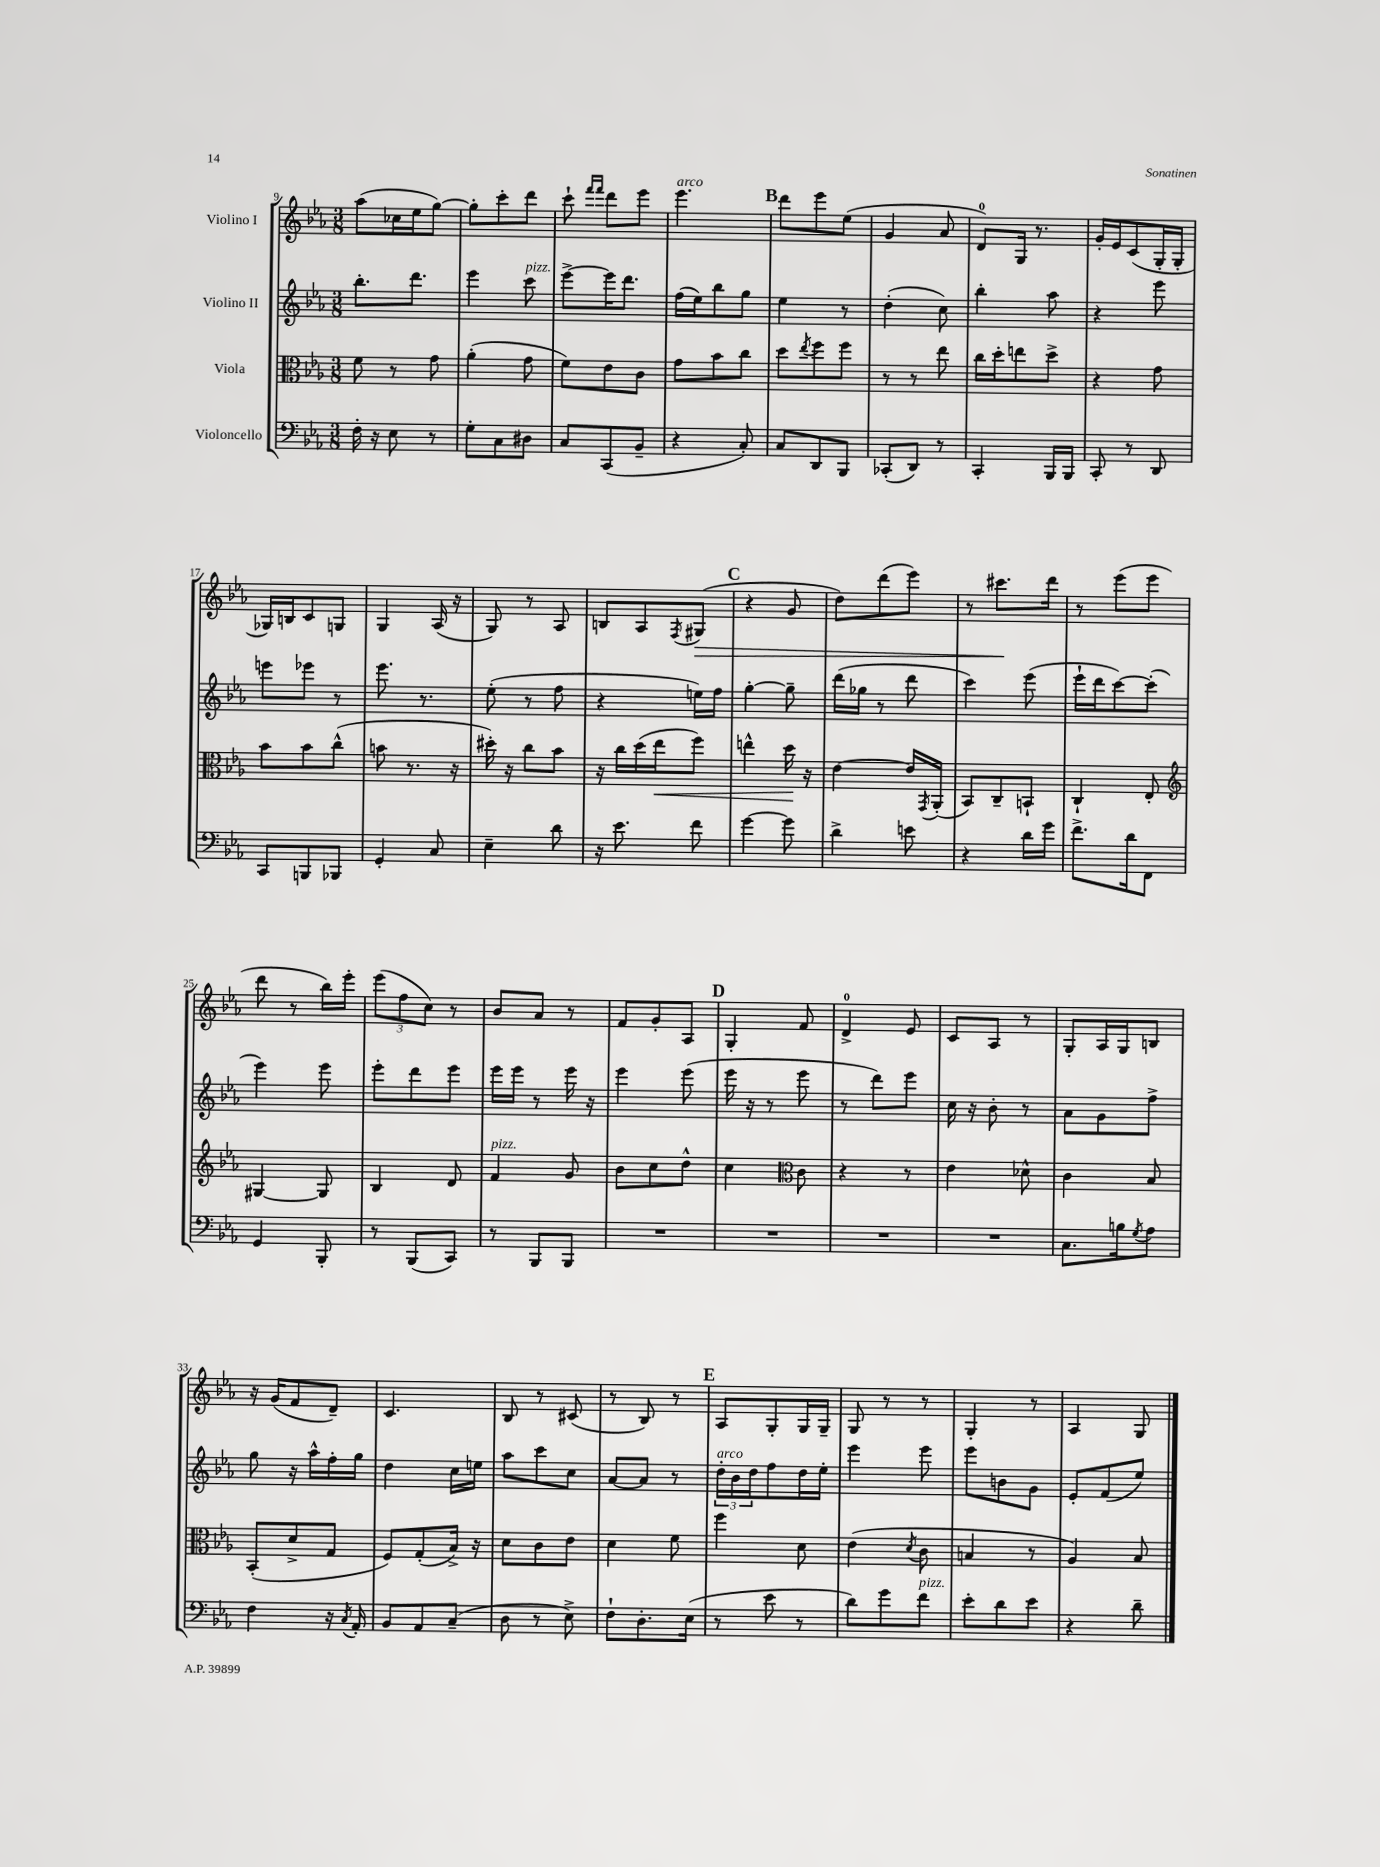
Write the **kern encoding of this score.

**kern	**kern	**kern	**kern
*staff4	*staff3	*staff2	*staff1
*clefF4	*clefC3	*clefG2	*clefG2
*k[b-e-a-]	*k[b-e-a-]	*k[b-e-a-]	*k[b-e-a-]
*M3/8	*M3/8	*M3/8	*M3/8
16F'	8f	8.bb-'	(8aa-
16r	.	.	.
8E-	8r	.	16cc-
.	.	8.ddd	16ee-
8r	8g	.	[8gg)
=	=	=	=
8G'	(4a-'	4eee-	8gg']
8C	.	.	8ccc'
8D#	8g	8ccc	8ddd
=	=	=	=
8C	8f)	[8eee-^	8ccc`
.	.	.	16qqfff
.	.	.	16qqfff
(8CC	8e-	16eee-]	8ddd
.	.	8.ddd	.
8BB-~	8c	.	8eee-
=	=	=	=
4r	8g	(16ff	4.eee-
.	.	16ee-)	.
.	8b-	8bb-	.
8C')	8cc	8gg	.
=	=	=	=
8C	8dd	4ee-	8ddd
.	8qee-	.	.
8DD	8ff	.	8eee-
8BBB-	8ff	8r	(8ee-
=	=	=	=
(8CC-'	8r	(4dd'	4g
8DD)	8r	.	.
8r	8ee-	8cc)	8a-
=	=	=	=
4CC'	16cc	4bb-'	8d)
.	16dd'	.	.
.	8ee	.	16G
.	.	.	8.r
16BBB-	8dd^	8aa-	.
16BBB-	.	.	.
=	=	=	=
8CC'	4r	4r	16g'
.	.	.	16e-
8r	.	.	(8c
8DD	8g	8eee-	16G'
.	.	.	16G'
=	=	=	=
8CC	8b-	8eee	16G-)
.	.	.	16B
8BBB	8b-	8eee-	8c
8BBB-	(8cc^^	8r	8G
=	=	=	=
4GG'	8b	8.eee-	4G
.	8.r	.	.
.	.	8.r	.
8C	.	.	(16A-
.	16r	.	16r
=	=	=	=
4E-~	16dd#')	(8ee-'	8G)
.	16r	.	.
.	8cc	8r	8r
8d	8b-	8ff	8A-
=	=	=	=
16r	16r	4r	8B
8.e-	16cc	.	.
.	(16dd	.	8A-
.	16ee-	.	.
.	.	.	8qF
8f	8ff)	16ee)	(8G#
.	.	16ff	.
=	=	=	=
[4g	4ee^^	[4gg'	4r
8g]	16dd	8gg~]	8g
.	16r	.	.
=	=	=	=
4d^	[4e-	(16ddd	8dd)
.	.	16gg-	.
.	.	8r	(8ddd
8e	16e-]	8ddd	8eee-)
.	8qGG	.	.
.	(16AA-'	.	.
=	=	=	=
4r	8BB-)	4ccc)	8r
.	8C~	.	8.ccc#
16d	8BB`	(8eee-	.
16g	.	.	16ddd
=	=	=	=
8.f^	4C`	16eee-`	8r
.	.	16ddd	.
.	.	[8ccc)	(8eee-
16d	.	.	.
8FF	8E-'	(8ccc']	8eee-
=	=	=	=
*	*clefG2	*	*
4GG	[4G#	4eee-)	8ddd
.	.	.	8r
8BBB-'	8G#]	8eee-	16bb-)
.	.	.	16eee-'
=	=	=	=
8r	4B-	8eee-'	(12eee-
.	.	.	12ff
(8BBB-	.	8ddd	.
.	.	.	12cc)
8CC)	8d	8eee-	8r
=	=	=	=
8r	4f	16eee-	8b-
.	.	16eee-	.
8BBB-	.	8r	8a-
8BBB-	8g	16eee-	8r
.	.	16r	.
=	=	=	=
4.r	8b-	4eee-	8f
.	8cc	.	8g'
.	8dd^^	(8eee-	8A-
=	=	=	=
4.r	4cc	16eee-	4G'
.	.	16r	.
.	.	8r	.
*	*clefC3	*	*
.	8c	8eee-	8f
=	=	=	=
4.r	4r	8r	4d^
.	.	8ddd)	.
.	8r	8eee-	8e-
=	=	=	=
4.r	4e-	16cc	8c
.	.	16r	.
.	.	8b-'	8A-
.	8d-^^	8r	8r
=	=	=	=
8.C	4c	8a-	8G'
.	.	8g	16A-
16B	.	.	16G
8qG	.	.	.
8A-	8B-	8ff^	8B
=	=	=	=
4F	(8BB-'	8gg	16r
.	.	.	(16g
.	8d^	16r	8f
.	.	16aa-^^	.
16r	8G	16ff'	8d~)
8qC	.	.	.
16AA-'	.	16gg	.
=	=	=	=
8BB-	8F)	4dd	4.c
8AA-	(8G'	.	.
(8C~	16B-^)	16cc	.
.	16r	16ee	.
=	=	=	=
8D	8d	8aa-	8B-
8r	8c	8ccc	8r
8E-^)	8e-	8cc	(8c#
=	=	=	=
8F`	4d	[8a-	8r
8.D'	.	8a-]	8B-)
.	8f	8r	8r
(16E-	.	.	.
=	=	=	=
8r	4ff	24dd'	8A-
.	.	24b-	.
.	.	24dd	.
8e-	.	8ff	8G'
8r	8d	16dd	16G
.	.	16ee-'	16G~
=	=	=	=
8d)	(4e-	4eee-	8G
8g	.	.	8r
.	8qd	.	.
8f	8c	8eee-	8r
=	=	=	=
8e-'	4B	8eee-	4G'
8d	.	8b	.
8e-	8r	8g	8r
=	=	=	=
4r	4A-)	8e-'	4A-
.	.	(8f	.
8d~	8B-	8ee-)	8G
==	==	==	==
*-	*-	*-	*-
